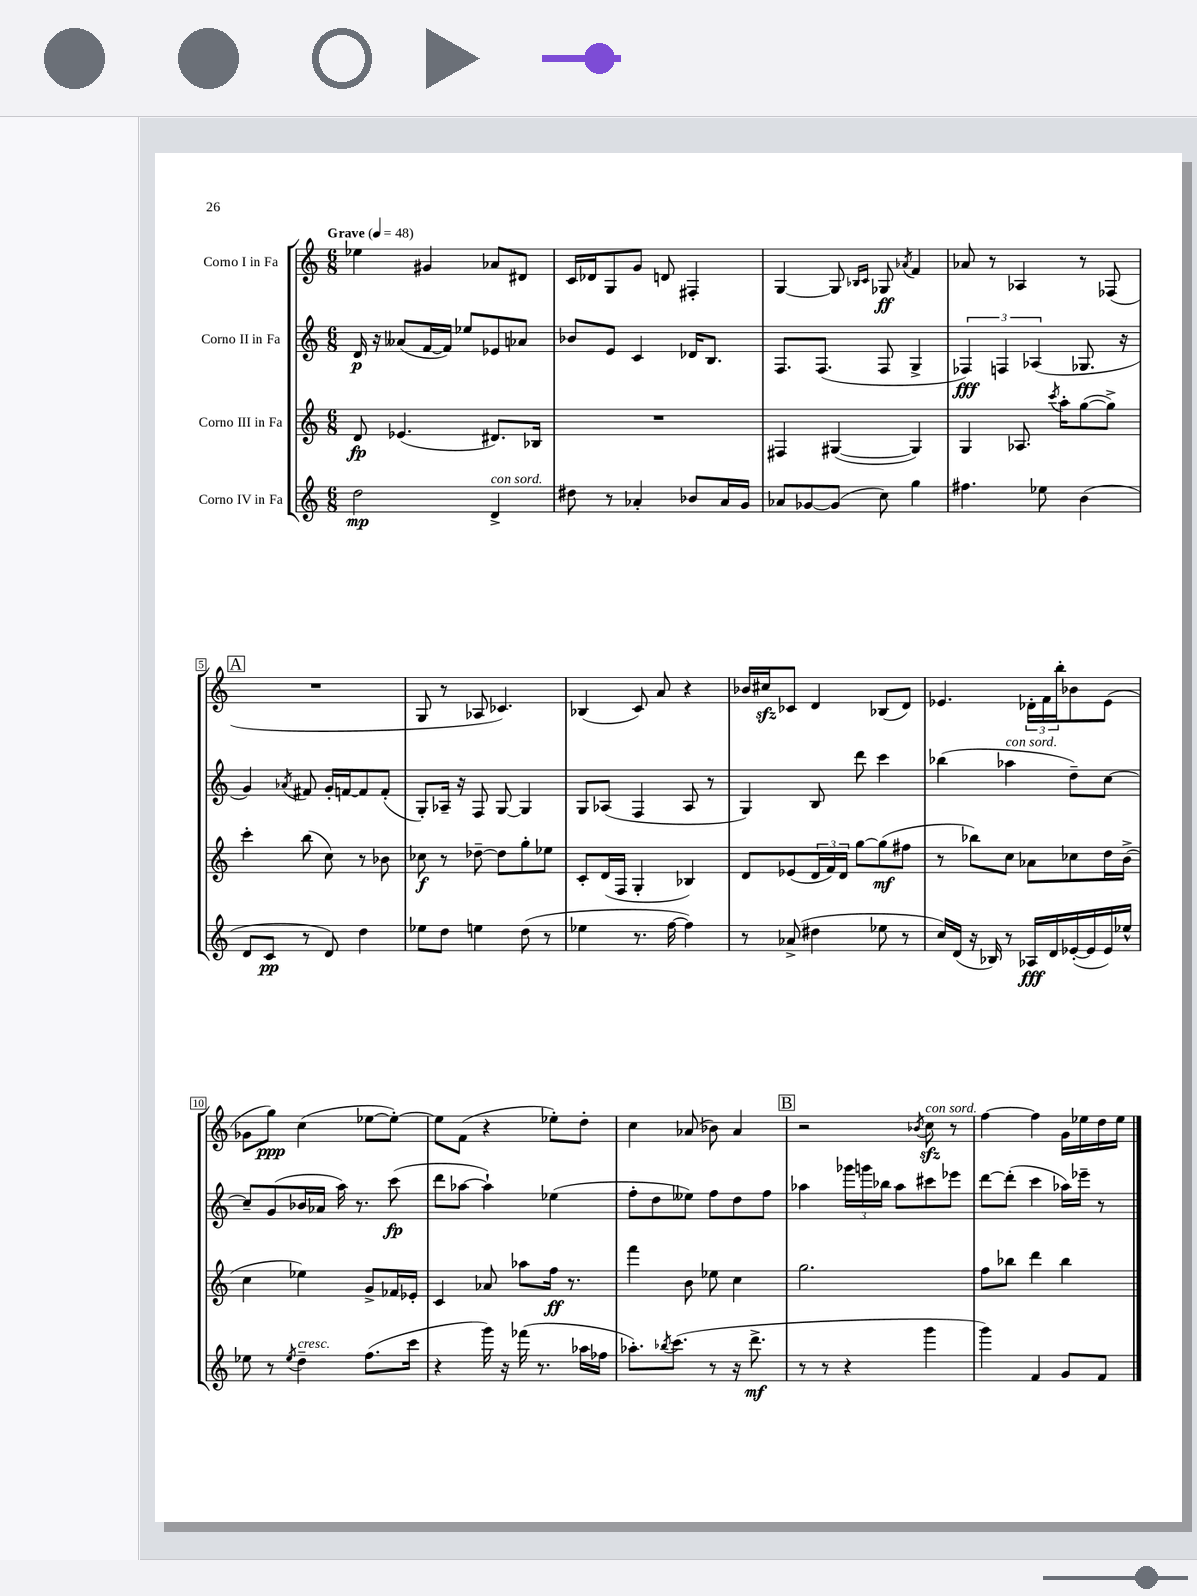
<<
\new StaffGroup <<
\new Staff = "s0" \with { instrumentName = "Corno I in Fa" } {
    \clef treble \key c \major \numericTimeSignature \time 6/8 \tempo "Grave" 4 = 48
    ees''4 gis'4 aes'8 dis'8 |
    c'16 des'16 g8 g'8 d'8 fis4-. |
    g4~ g8 \grace { bes16 c'16 } ges8\ff \acciaccatura { aes'8 } f'4 |
    aes'8 r8 aes4 r8 fes8( |
    \mark \markup { \box "A" } R2. |
    g8 r8 aes8 ces'4.) |
    bes4( c'8) a'8 r4 |
    bes'16 cis''16\sfz ces'8 d'4 bes8( d'8) |
    ees'4. \tuplet 3/2 { des'16-. f'16 b''16-. } bes'8 ees'8( |
    ges'8 g''8\ppp) c''4( ees''8~ ees''8~-.) |
    ees''8 f'8( r4 ees''8-.) d''8-. |
    c''4 aes'8( bes'8) aes'4 |
    \mark \markup { \box "B" } r2 \acciaccatura { bes'8 } c''8\sfz^\markup { \italic "con sord." } r8 |
    f''4~ f''4 g'16 ees''16 d''16 ees''16 \bar "|." |
}
\new Staff = "s1" \with { instrumentName = "Corno II in Fa" } {
    \clef treble \key c \major \numericTimeSignature \time 6/8
    d'16\p r16 aeses'8( f'16~ f'16) ees''8 ees'8 aes'8 |
    bes'8 e'8 c'4 des'16 b8. |
    f8. f8.( f8 g4-> |
    \tuplet 3/2 { fes4\fff) f4 aes4( } ges8. r16 |
    \mark \markup { \box "A" } g'4) \acciaccatura { aes'8 } fis'8 g'16-. f'16~ f'8 f'8-.( |
    g8-.) aes16-- r16 f8 g8~ g4 |
    g8 aes8( f4 aes8 r8 |
    g4) b8 d'''8 c'''4 |
    bes''4( aes''4^\markup { \italic "con sord." } d''8--) c''8~ |
    c''8-- g'8( bes'16 aes'16 a''16) r8. c'''8\fp( |
    d'''8 aes''8~ aes''4-!) ees''4( |
    f''8-. d''8 eeses''8) f''8 d''8 f''8 |
    \mark \markup { \box "B" } aes''4 \tuplet 3/2 { ges'''16 g'''16 bes''16 } aes''8 cis'''8 ees'''8 |
    d'''8~ d'''8-.( c'''4 aes''16) ees'''16-- r8 \bar "|." |
}
\new Staff = "s2" \with { instrumentName = "Corno III in Fa" } {
    \clef treble \key c \major \numericTimeSignature \time 6/8
    d'8\fp ees'4.( dis'8.) bes16 |
    R2. |
    fis4 gis4~( gis4) |
    g4 aes8. \acciaccatura { c'''8 } a''16-. g''8~( g''8->) |
    \mark \markup { \box "A" } c'''4-. b''8( c''8) r8 bes'8 |
    ces''8\f r8 des''8~-- des''8 g''8-. ees''8 |
    c'8-. d'16( f16 g4-. bes4) |
    d'8 ees'8( \tuplet 3/2 { d'16 f'16) d'16 } g''8~ g''8\mf( fis''8 |
    r8 bes''8) c''8 aes'8 ces''8 d''16 b'16->( |
    c''4 ees''4) g'8-> fes'16 ees'16-. |
    c'4 aes'8 aes''8 f''16\ff r8. |
    f'''4 b'8 ees''8 c''4 |
    \mark \markup { \box "B" } g''2. |
    f''8 bes''8 d'''4 bes''4 \bar "|." |
}
\new Staff = "s3" \with { instrumentName = "Corno IV in Fa" } {
    \clef treble \key c \major \numericTimeSignature \time 6/8
    d''2\mp d'4->^\markup { \italic "con sord." } |
    dis''8 r8 aes'4-. bes'8 aes'16 g'16 |
    aes'8 ges'8~ ges'8( c''8) g''4 |
    fis''4. ees''8 b'4( |
    \mark \markup { \box "A" } d'8 c'8\pp r8 d'8) d''4 |
    ees''8 d''8 e''4 d''8( r8 |
    ees''4 r8. f''16~ f''4) |
    r8 aes'8->( dis''4 ees''8 r8 |
    c''16) d'16( r16 bes16) r8 aes16\fff d'16 ees'16~-.( ees'16 ees'16) ees''16-^ |
    ees''8 r8 \acciaccatura { ees''8 } d''4--^\markup { \italic "cresc." } f''8.( c'''16 |
    r4 g'''16) r16 fes'''16( r8. aes''16 fes''16 |
    aes''8.-.) \acciaccatura { bes''8 } c'''8.( r8 r16 d'''8.->\mf |
    \mark \markup { \box "B" } r8 r8 r4 g'''4 |
    g'''4) f'4 g'8 f'8 \bar "|." |
}
>>
>>
\layout { \context { \Score \override BarNumber.stencil = #(make-stencil-boxer 0.1 0.3 ly:text-interface::print) } }
